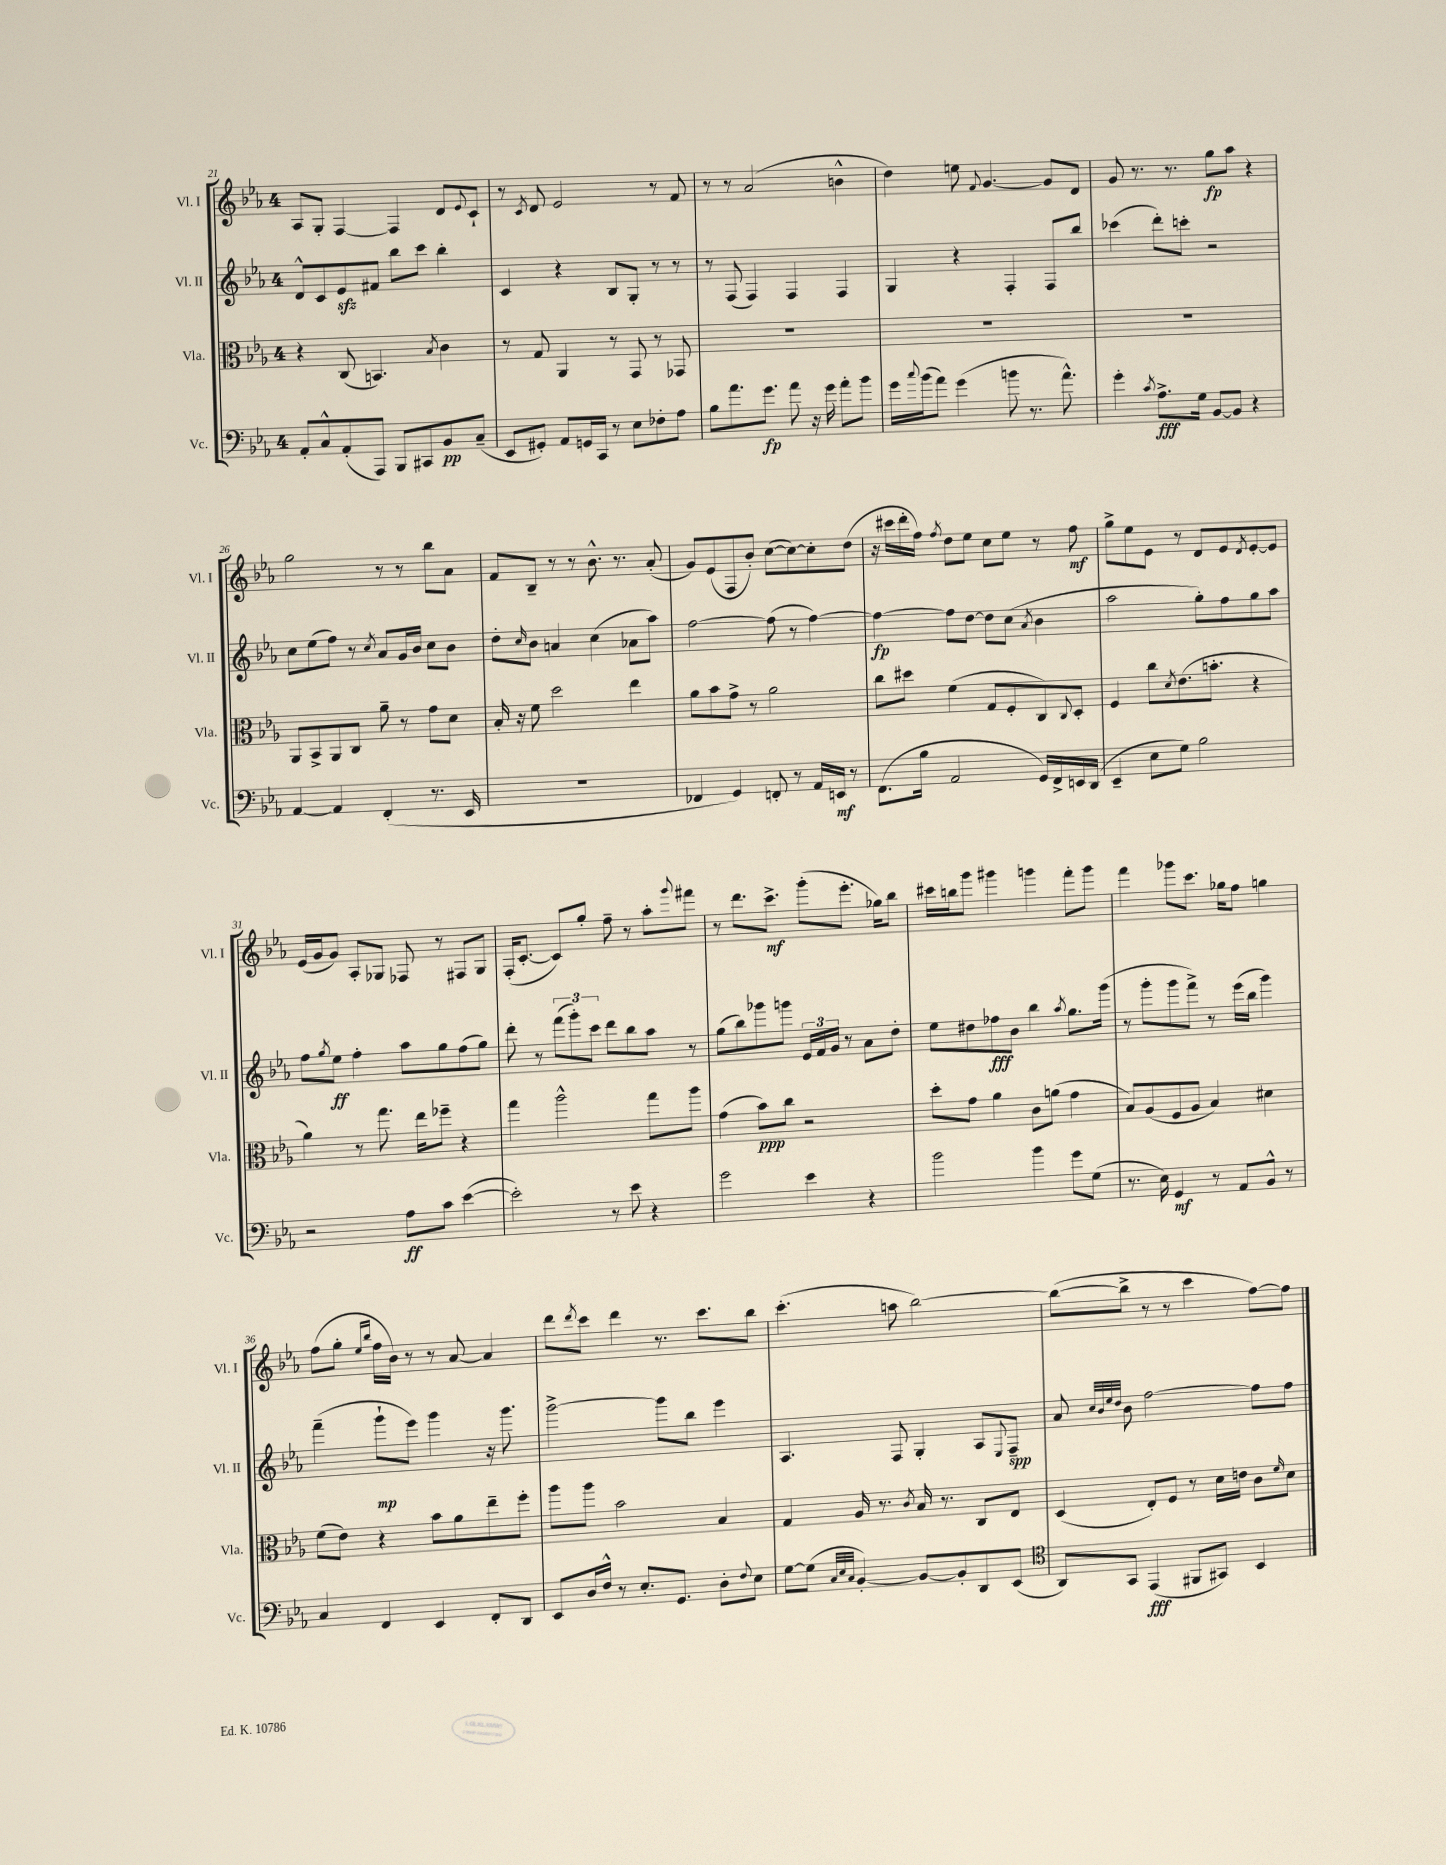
<<
\new StaffGroup <<
\new Staff = "s0" \with { instrumentName = "Vl. I" shortInstrumentName = "Vl. I" } {
    \clef treble \key ees \major \once \override Staff.TimeSignature.style = #'single-digit \time 4/4
    aes8 g8-. f4~ f4 d'8 \appoggiatura { ees'8 } c'8-! |
    r8 \acciaccatura { c'8 } d'8 ees'2 r8 f'8 |
    r8 r8 aes'2( b'4-^ |
    d''4) e''8 \appoggiatura { f'8 } g'4.~ g'8 d'8 |
    g'8 r8. r8. g''8\fp aes''8 r4 |
    g''2 r8 r8 bes''8 aes'8 |
    f'8 bes8-- r8 r8 bes'8.-^ r8. aes'8-.( |
    g'8) ees'8( f8 bes'8-.) c''8~( c''8~) c''8-. d''8( |
    r16 cis'''16 d'''16-. f''16) \acciaccatura { f''8 } d''8 ees''8 c''8 ees''8 r8 f''8\mf |
    g''8-> ees''8 ees'8 r8 d'8 ees'8 \acciaccatura { d'8 } ees'8~-. ees'8 |
    ees'16( g'16 g'8) aes8-. ges8 fes8 r8 fis8 ges8 |
    f16-.( c'8.~-. c'8) g''8-. f''8-- r8 aes''8-. \appoggiatura { g'''8 } fis'''8 |
    r8 d'''8. c'''8.->\mf g'''8-.( ees'''8.-. ges''16) bes''8 |
    cis'''16 b''16 g'''8 gis'''4 g'''4 f'''8-. g'''8 |
    f'''4 ges'''8 c'''8. ges''16 f''8 g''4 |
    f''8( g''8-. \grace { ees''16 bes''16 } f''16 bes'16) r8 r8 aes'8~ aes'4 |
    d'''8 \acciaccatura { d'''8 } c'''8 d'''4 r8. c'''8. bes''8 |
    c'''4.-.( a''8 bes''2~) |
    bes''8~( bes''8-> r8 r8 c'''4 f''8~) f''8 \bar "|." |
}
\new Staff = "s1" \with { instrumentName = "Vl. II" shortInstrumentName = "Vl. II" } {
    \clef treble \key ees \major \once \override Staff.TimeSignature.style = #'single-digit \time 4/4
    d'8-^ c'8 ees'8\sfz fis'8 bes''8 c'''8 bes''4-. |
    c'4 r4 bes8 g8-. r8 r8 |
    r8 f8( f4) f4 f4 |
    g4 r4 f4-. f8 bes''8 |
    ces'''4( d'''8-.) c'''8-. r2 |
    c''8 ees''8( f''8) r8 \acciaccatura { c''8 } aes'8 g'16 bes'16 c''8 bes'8 |
    d''8-. \grace { c''16 } bes'8 a'4 c''4( aes'8 aes''8) |
    f''2~ f''8( r8 f''4~) |
    f''4~\fp f''8 d''8~ d''8 c''8( \acciaccatura { aes'8 } bes'4 |
    aes''2 g''8-.) f''8 g''8 aes''8 |
    f''8 \acciaccatura { g''8 } ees''8\ff f''4-. aes''8 g''8 f''8( g''8) |
    d'''8-. r8 \tuplet 3/2 { f'''8( g'''8-.) c'''8 } d'''8 bes''8 aes''8 r8 |
    g''8( bes''8) ges'''8 g'''8 \tuplet 3/2 { ees'16 f'16 g'16 } r8 aes'8 d''8-. |
    ees''8 dis''8 fes''8\fff bes'8 bes''4 \acciaccatura { aes''8 } g''8. g'''16( |
    r8 g'''8-. g'''8 f'''8->) r8 ees'''16( bes''16 g'''4) |
    f'''4--( g'''8-!\mp ees'''8) g'''4 r16 g'''8. |
    g'''2~-> g'''8 bes''8 ees'''4 |
    aes4. f8 g4-. aes8 \appoggiatura { ees8 } f8--\spp |
    aes'8 \grace { c''32 bes'32 ees''32 d''32 } bes'8 f''2~ f''8 f''8 \bar "|." |
}
\new Staff = "s2" \with { instrumentName = "Vla." shortInstrumentName = "Vla." } {
    \clef alto \key ees \major \once \override Staff.TimeSignature.style = #'single-digit \time 4/4
    r4 c8( b,4.) \acciaccatura { bes8 } c'4 |
    r8 g8 aes,4 r8 g,8 r8 ges,8 |
    R1 |
    R1 |
    R1 |
    aes,8 bes,8-> aes,8 c8 aes'8-- r8 g'8 d'8 |
    bes16-. r16 f'8 d''2 ees''4 |
    aes'8 bes'8 g'8-> r8 aes'2 |
    c''8 dis''8 f'4( g8 f8-. c8) \appoggiatura { c8 } d8-. |
    f4 c''8 \acciaccatura { d'8 } ees'8.( b'8.-. r4 |
    aes'4) r8 g''8. ees''16 fes''8-- r4 |
    g''4 aes''2-^ g''8 aes''8 |
    g'4( bes'8\ppp) c''8 r2 |
    d''8-. g'8 aes'4 c'8 a'8( g'4 |
    bes8) aes8( f8 aes8 bes4) dis'4 |
    f'8( ees'8) r4 bes'8 aes'8 ees''8-- f''8-. |
    aes''8 aes''8 bes'2 bes4 |
    g4 aes16 r8. \acciaccatura { c'8 } bes16 r8. c8 ees8 |
    d4( ees8-.) f8 r8 d'16 e'16 c'8 \grace { f'16 } d'8 \bar "|." |
}
\new Staff = "s3" \with { instrumentName = "Vc." shortInstrumentName = "Vc." } {
    \clef bass \key ees \major \once \override Staff.TimeSignature.style = #'single-digit \time 4/4
    aes,8-. c8-^ aes,8-.( aes,,8) bes,,8 cis,8 bes,8\pp c8--( |
    ees,8 gis,8-.) aes,8 g,16 c,16 r8 ees8 fes8-. aes8 |
    bes8 aes'8. g'8.\fp aes'8 r16 g'16 aes'8-. bes'8 |
    g'16 \appoggiatura { c''8 } bes'16( aes'8) g'4( b'8 r8. aes'8.-^) |
    g'4-. \acciaccatura { c'8 } aes8.->\fff g16 bes,8~ bes,8 r4 |
    aes,4~ aes,4 f,4-.( r8. ees,16 |
    R1 |
    fes,4 g,4) f,8-. r8 aes,16 e,16\mf r8 |
    f,8.( bes16 aes,2 g,16) f,16-> e,16 d,16( |
    ees,4-- ees8 g8) bes2 |
    r2 aes8\ff c'8 ees'4~( |
    ees'2-.) r8 ees'8 r4 |
    g'2 ees'4 r4 |
    bes'2 bes'4 g'8 g8( |
    r8. ees16) g,4\mf r8 aes,8 bes,8-^ r8 |
    c4 f,4 ees,4 f,8-. d,8 |
    ees,8 d16 f16-^ r8 ees8.-. g,8. d8-. \appoggiatura { f8 } ees8 |
    g8~ g8( \grace { c32 ees32 c32 } bes,4~-.) bes,8~ bes,8-. d,8 ees,8( |
    \clef tenor aes,8) g,8 ees,4\fff( fis,8 gis,8) bes,4 \bar "|." |
}
>>
>>
\layout { \context { \Score currentBarNumber = #21 } }
